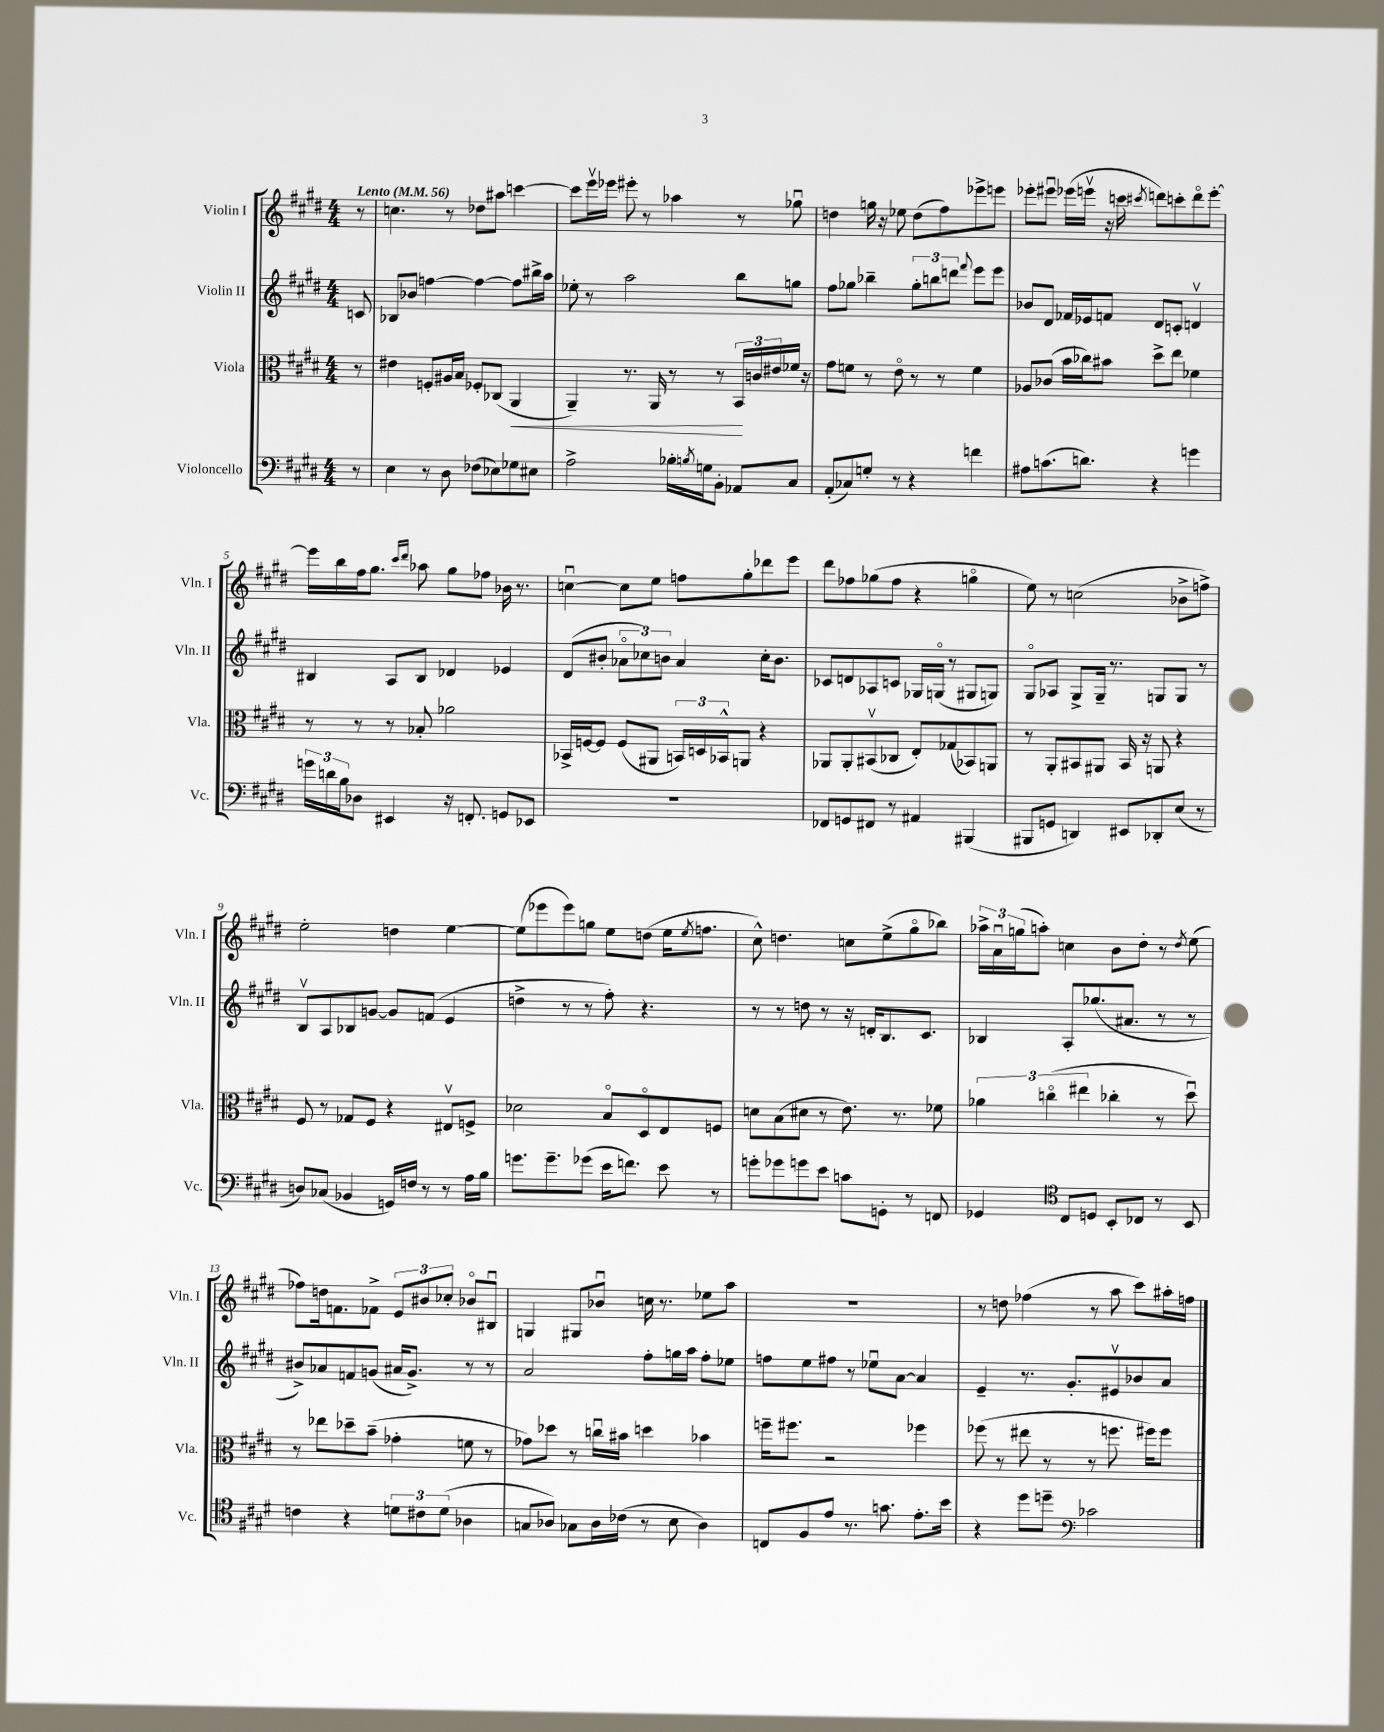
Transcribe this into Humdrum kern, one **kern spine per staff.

**kern	**kern	**kern	**kern
*staff4	*staff3	*staff2	*staff1
*clefF4	*clefC3	*clefG2	*clefG2
*k[f#c#g#d#]	*k[f#c#g#d#]	*k[f#c#g#d#]	*k[f#c#g#d#]
*M4/4	*M4/4	*M4/4	*M4/4
*MM56	*MM56	*MM56	*MM56
8r	8r	8c	8r
=	=	=	=
4E	4e#	8B-	4.cc
.	.	8b-	.
8r	8F'	[4ff	.
8D#	16A#	.	8r
.	16B	.	.
(8F-	8F-'	4ff_	8dd-
8E-)	(8C-	.	8aa#
8G-	4AA	8ff]	[4ccc
8E#	.	16bb#^	.
.	.	16aa	.
=	=	=	=
2A^	4AA~)	8ee-'	8ccc]
.	.	8r	16eeev
.	.	.	16eee-
.	8.r	2aa	8eee#'
.	.	.	8r
.	16AA	.	.
16B-'	8r	.	4aa-
8qB	.	.	.
16G	.	.	.
8BB'	8r	.	.
8AA-	24BB	8bb	8r
.	24c	.	.
.	24e#	.	.
8C#	16f-	8gg	8gg-u
.	16r	.	.
=	=	=	=
(8AA'	8g#	8ff#	4dd
8C-)	8f	8gg-	.
8G'	8r	4bb-~	16gg
.	.	.	16r
8r	8eo	.	8ee-
4r	8r	12gg-'	(8dd
.	.	12bb	.
.	8r	.	8ff#)
.	.	12ddd	.
.	.	8qqfff#	.
4f	4f	8eee	8eee-^
.	.	8eee	8eee
=	=	=	=
8A#	8A-	8b-	8eee-'
(8.c	(8c-	8d#	8eee#u
.	16b	16f-	(16eee-
8.d)	16cc-)	16e-	16eeev
.	8b#	8f	16r
.	.	.	16ccc
.	.	.	8qccc#
4r	8dd#^	8d#	8ddd)
.	8ee	8c'	8ccc'
4g	4f-	4dv	8dddo
.	.	.	[8eee'
=	=	=	=
24g	8r	4B#	16eee]
24d	.	.	.
.	.	.	16bb
24B	.	.	.
8D-	8r	.	16ff#
.	.	.	8.gg#
4EE#	8r	8A	.
.	.	.	16qqccc#
.	.	.	16qqddd#
.	8B-'	8B#	8aa-
16r	2a-	4d-	8gg#
8.FF'	.	.	.
.	.	.	8ff-
8GG	.	4e-	16b-
.	.	.	8.r
8EE-	.	.	.
=	=	=	=
1r	16BB-^	(8d#	[4ccu
.	[16F	.	.
.	8F]	8b#'	.
.	(8F	12a-o	8cc]
.	.	12cc-)	.
.	8AA#	.	8ee
.	.	12b	.
.	24BB)	4a-	8ff
.	24D	.	.
.	24BB-^^	.	.
.	8AA	.	8gg#'
.	4r	16cc-'	8ddd-
.	.	8.b	.
.	.	.	8eee
=	=	=	=
8FF-	8AA-	8c-	8ddd#
8GG	8AA-'	8d	8ff-
8FF#	(8BB#v	8A-	(8gg-
8r	8C-	8c	8ff-
4AA#	8E')	16G-	4r
.	.	(16Go	.
.	(8G-	8r	.
(4BBB#	8BB-)	8G#	4ggo
.	8AA	8G)	.
=	=	=	=
8BBB#	8r	8G#o	8ee)
8GG	8AA'	8A-	8r
4DD)	8BB#	8G#^	(2cc
.	8AA#	16G#~	.
.	.	8.r	.
8EE#	16BB#	.	.
.	16r	.	.
8DD-'	8AA	8G	.
(8E	4r	8G	8b-^
8r	.	8r	8ff^)
=	=	=	=
8D)	8F#	8Bv	2ee'
(8C-	8r	8A	.
4BB-	8G-	8B-	.
.	8F#	[8g	.
16GG)	4r	8g]	4dd
16F	.	.	.
8r	.	(8f	.
8r	8E#v	4e	[4ee
16A	8F^	.	.
16B	.	.	.
=	=	=	=
8.g	2d-	4dd^	(8ee]
.	.	.	8eee-
8.g~	.	.	.
.	.	8r	8eee-)
(8g-	.	8r	8gg
16e	8Bo	8ff#')	8ee
8.f)	.	.	.
.	8D#o	4.r	(8dd
8e	8E	.	16ee
.	.	.	8qee
.	.	.	8.ff
8r	8F	.	.
=	=	=	=
8g'	8d	8r	8cc#^^)
8g-	(8B	8r	4.dd
8g	8d#	8dd	.
8e	8r	8r	.
8c	8.e)	16r	8cc
.	.	16d'	.
8GG'	.	8.B	(8ee^
.	8.r	.	.
8r	.	.	8gg#o
.	.	8.c#	.
8FF	8f-	.	8bb-)
=	=	=	=
4GG-	6a-	4B-	24aa-^
.	.	.	24au
.	.	.	(24gg
.	.	.	8aa')
.	(6cco	.	.
*clefC4	*	*	*
8C#	.	8A'	4cc
.	6ee#	.	.
8D	.	(8.gg-	.
8BB'	4cc-'	.	8b
.	.	8.a#	.
8C-	.	.	8dd#'
8r	8r	8r	8r
.	.	.	8qdd#
8BB	8dd#u)	8r	(8ee
=	=	=	=
4c	8r	8b#^)	8ff-)
.	8ee-	8a-	16dd
.	.	.	8.f
4r	8dd-~	8f	.
.	(8b~	(8g	8f-^
12d	4g-'	16a#	12e
.	.	8.g^)	.
12c#	.	.	12b#
(12d	.	.	12cc-'
4A-	8f	8r	8b-o
.	8r	8r	8B#u
=	=	=	=
8G	8g-)	2a	4G
8A-)	8dd-	.	.
8G-	8r	.	8G#
16A-	16ccu	.	8b-u
(16c-	16b#	.	.
8r	4dd	8ff#'	16cc
.	.	.	8.r
8B	.	16gg	.
.	.	16aa	.
4A-)	4b-	8ff#'	8ee-
.	.	8ee-	8aa
=	=	=	=
8C	16ff~	8ff	1r
.	8.ff#	.	.
8F#	.	8ee	.
8e	2r	8ff#	.
8.r	.	8r	.
.	.	8ee-u	.
8.g	.	.	.
.	.	[8a	.
8.e'	4ff-	4a]	.
16b	.	.	.
=	=	=	=
4r	(8ff-	4e~	8r
.	8r	.	8dd
8dd#	8ee#	8.r	(4ff-
8dd~	8r	.	.
.	.	8.g#'	.
*clefF4	*	*	*
2c-	8r	.	8r
.	8.ff	8e#v	8aa
.	.	8b-	8ccc#)
.	16ff#)	.	.
.	8ff#	8a	16aa#'
.	.	.	16ff
==	==	==	==
*-	*-	*-	*-
